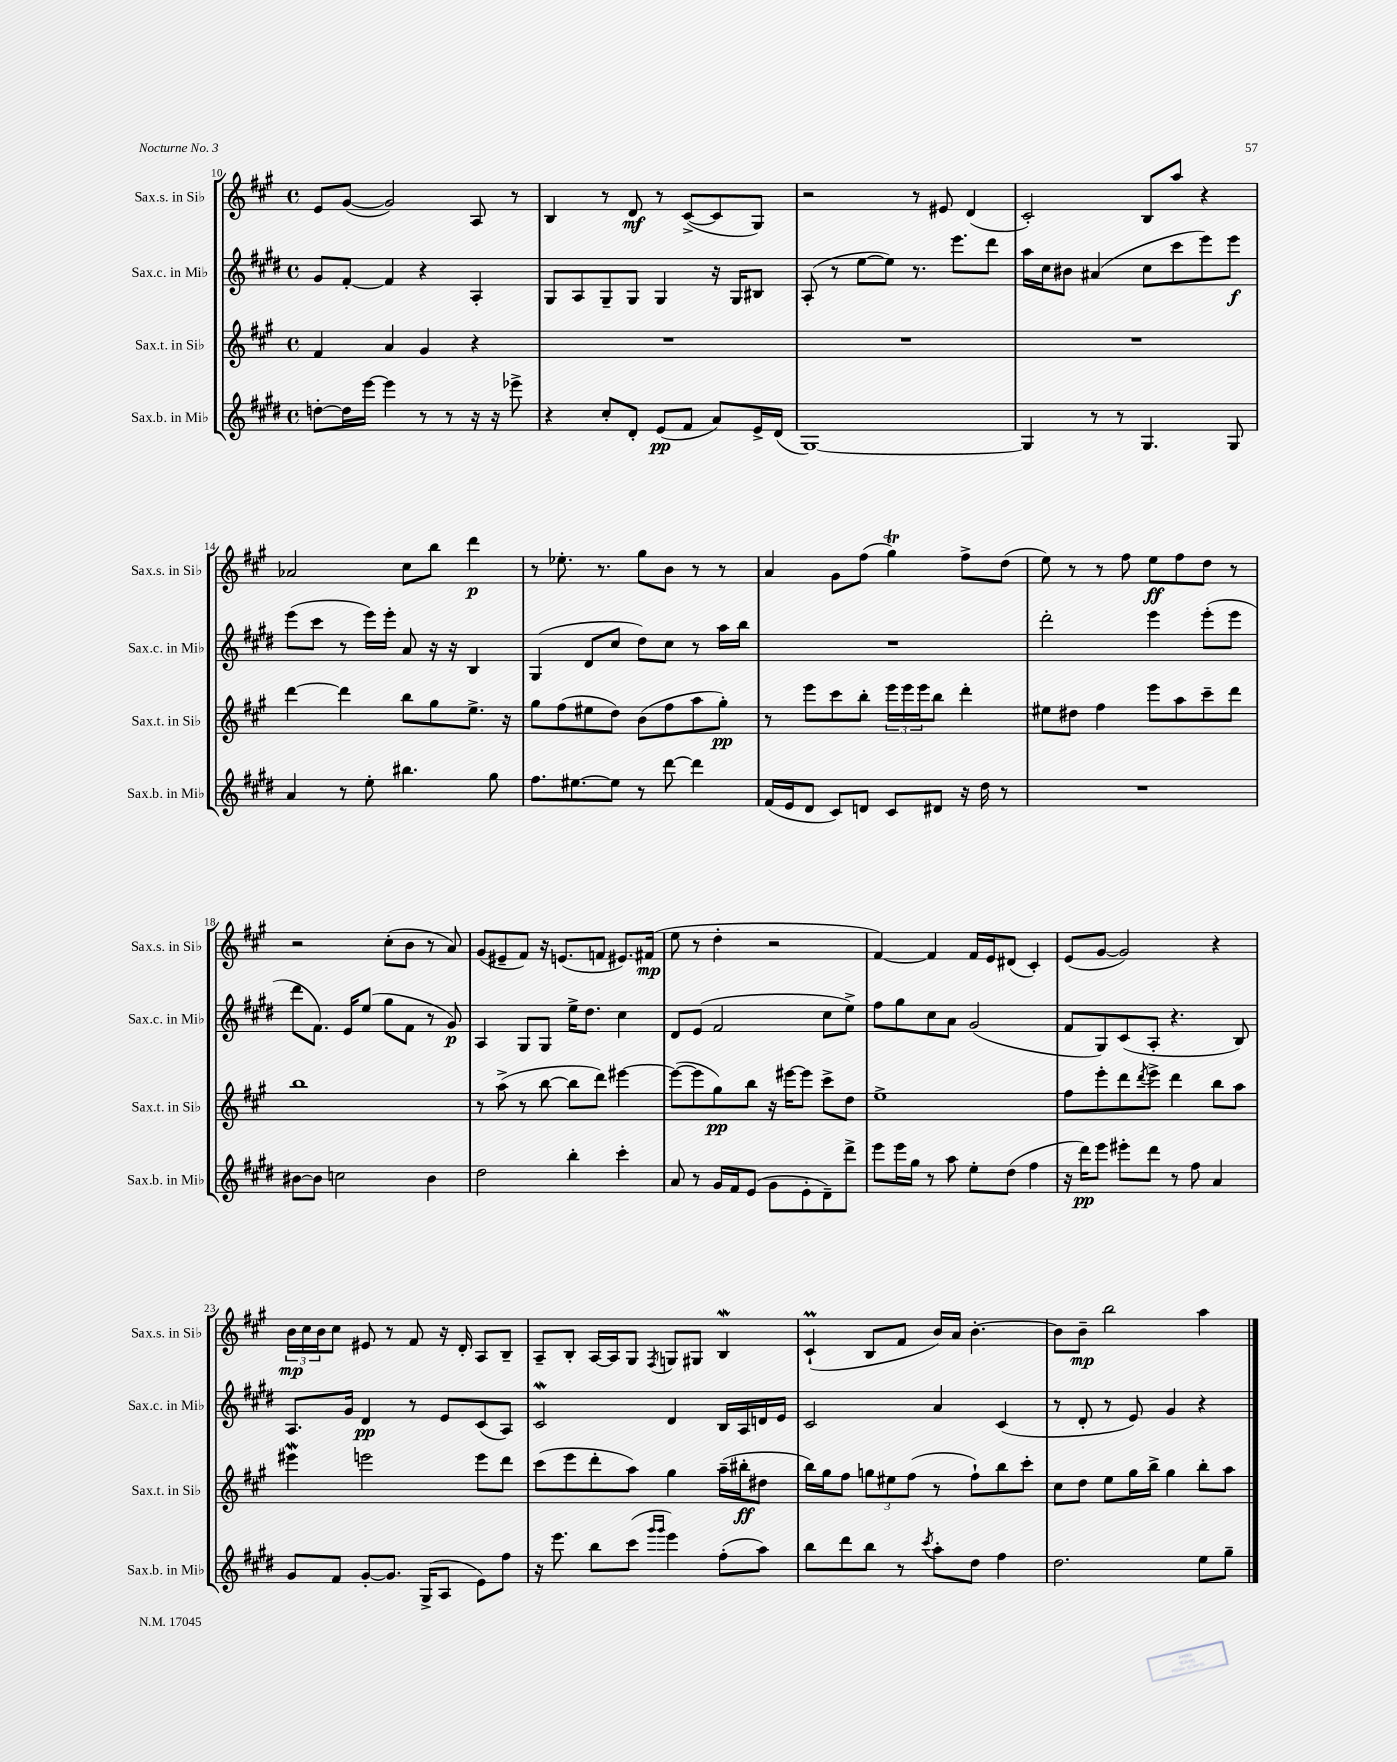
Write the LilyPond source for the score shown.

<<
\new StaffGroup <<
\new Staff = "s0" \with { instrumentName = "Sax.s. in Sib" shortInstrumentName = "Sax.s. in Sib" } {
    \clef treble \key a \major \defaultTimeSignature \time 4/4
    e'8 gis'8~( gis'2) a8 r8 |
    b4 r8 d'8\mf r8 cis'8~->( cis'8 gis8) |
    r2 r8 eis'8 d'4( |
    cis'2-.) b8 a''8 r4 |
    aes'2 cis''8 b''8 d'''4\p |
    r8 ees''8.-. r8. gis''8 b'8 r8 r8 |
    a'4 gis'8 fis''8( gis''4\trill) fis''8-> d''8( |
    e''8) r8 r8 fis''8 e''8\ff fis''8 d''8 r8 |
    r2 cis''8-.( b'8 r8 a'8) |
    gis'8( eis'8-- fis'8) r16 e'8.( f'8 eis'8.) fis'16\mp( |
    e''8 r8 d''4-. r2 |
    fis'4~) fis'4 fis'16 e'16 dis'8( cis'4-.) |
    e'8( gis'8~ gis'2) r4 |
    \tuplet 3/2 { b'16\mp cis''16 b'16 } cis''8 eis'8 r8 fis'8 r16 d'16-. a8 b8-- |
    a8-- b8-. a16~ a16 gis8 \acciaccatura { fis8 } g8 gis8 b4\mordent |
    cis'4-!\prall( b8 fis'8 b'16) a'16 b'4.~-. |
    b'8 b'8--\mp b''2 a''4 \bar "|." |
}
\new Staff = "s1" \with { instrumentName = "Sax.c. in Mib" shortInstrumentName = "Sax.c. in Mib" } {
    \clef treble \key e \major \defaultTimeSignature \time 4/4
    gis'8 fis'8~-. fis'4 r4 a4-. |
    gis8 a8 gis8-- gis8 gis4 r16 gis16 bis8 |
    a8-.( r8 e''8~ e''8) r8. e'''8. dis'''8 |
    a''16 cis''16 bis'8 ais'4( cis''8 cis'''8 e'''8) e'''8\f |
    e'''8( cis'''8 r8 e'''16) e'''16-. a'8 r16 r16 b4 |
    gis4( dis'8 cis''8 dis''8) cis''8 r8 a''16 b''16 |
    R1 |
    dis'''2-. e'''4 e'''8-.( e'''8 |
    dis'''8 fis'8.) e'16 e''8( gis''8 fis'8 r8 gis'8\p) |
    a4 gis8 gis8 e''16-> dis''8. cis''4 |
    dis'8 e'8( fis'2 cis''8 e''8->) |
    fis''8 gis''8 cis''8 a'8 gis'2( |
    fis'8 gis8) cis'8( a8-. r4. b8) |
    a8. gis'16 dis'4\pp r8 e'8 cis'8( a8) |
    cis'2\mordent dis'4 b16 a16 d'16 e'16 |
    cis'2 a'4 cis'4( |
    r8 dis'8-. r8 e'8) gis'4 r4 \bar "|." |
}
\new Staff = "s2" \with { instrumentName = "Sax.t. in Sib" shortInstrumentName = "Sax.t. in Sib" } {
    \clef treble \key a \major \defaultTimeSignature \time 4/4
    fis'4 a'4 gis'4 r4 |
    R1 |
    R1 |
    R1 |
    d'''4~ d'''4 b''8 gis''8 e''8.-> r16 |
    gis''8 fis''8( eis''8 d''8) b'8( fis''8 a''8 gis''8-.\pp) |
    r8 e'''8 cis'''8 b''8-. \tuplet 3/2 { e'''16 e'''16 e'''16 } b''8 d'''4-. |
    eis''8 dis''8 fis''4 e'''8 a''8 cis'''8-- d'''8 |
    b''1 |
    r8 a''8->( r8 b''8~ b''8 d'''8) eis'''4~ |
    eis'''8~( eis'''8 gis''8\pp) b''8 r16 eis'''16~ eis'''8 cis'''8-> d''8 |
    e''1-> |
    fis''8 e'''8-. d'''8 \acciaccatura { d'''8 } e'''8-> d'''4 b''8 a''8 |
    eis'''4\mordent e'''2 e'''8 d'''8 |
    cis'''8( e'''8 d'''8-. a''8) gis''4 a''16--( bis''16-.\ff dis''8 |
    b''16) gis''16 fis''8 \tuplet 3/2 { g''8 eis''8 fis''8( } r8 fis''8-!) b''8 cis'''8-. |
    cis''8 d''8 e''8 gis''16 b''16-> gis''4 b''8-. a''8 \bar "|." |
}
\new Staff = "s3" \with { instrumentName = "Sax.b. in Mib" shortInstrumentName = "Sax.b. in Mib" } {
    \clef treble \key e \major \defaultTimeSignature \time 4/4
    d''8~-. d''16 e'''16~ e'''4 r8 r8 r16 r16 ees'''8-> |
    r4 cis''8-. dis'8-. e'8\pp( fis'8 a'8) e'16-> dis'16( |
    gis1~) |
    gis4 r8 r8 gis4. gis8 |
    a'4 r8 e''8-. bis''4. gis''8 |
    fis''8. eis''8.~ eis''8 r8 dis'''8~ dis'''4 |
    fis'16( e'16 dis'8 cis'8) d'8 cis'8 dis'8 r16 dis''16 r8 |
    R1 |
    bis'8~ bis'8 c''2 bis'4 |
    dis''2 b''4-. cis'''4-. |
    a'8 r8 gis'16 fis'16 e'8( gis'8 e'8-. dis'8--) dis'''8-> |
    e'''8 e'''16 gis''16 r8 a''8 e''8-. dis''8( fis''4 |
    r16 dis'''16\pp) e'''8 eis'''8-. dis'''8 r8 fis''8 a'4 |
    gis'8 fis'8 gis'8~-. gis'8. gis16->( a8 e'8) fis''8 |
    r16 e'''8. b''8 cis'''8( \grace { gis'''16 gis'''16 } e'''4) fis''8-.( a''8) |
    b''8 dis'''8 b''8 r8 \acciaccatura { cis'''8 } a''8-. dis''8 fis''4 |
    dis''2. e''8 gis''8-- \bar "|." |
}
>>
>>
\layout { \context { \Score currentBarNumber = #10 } }
